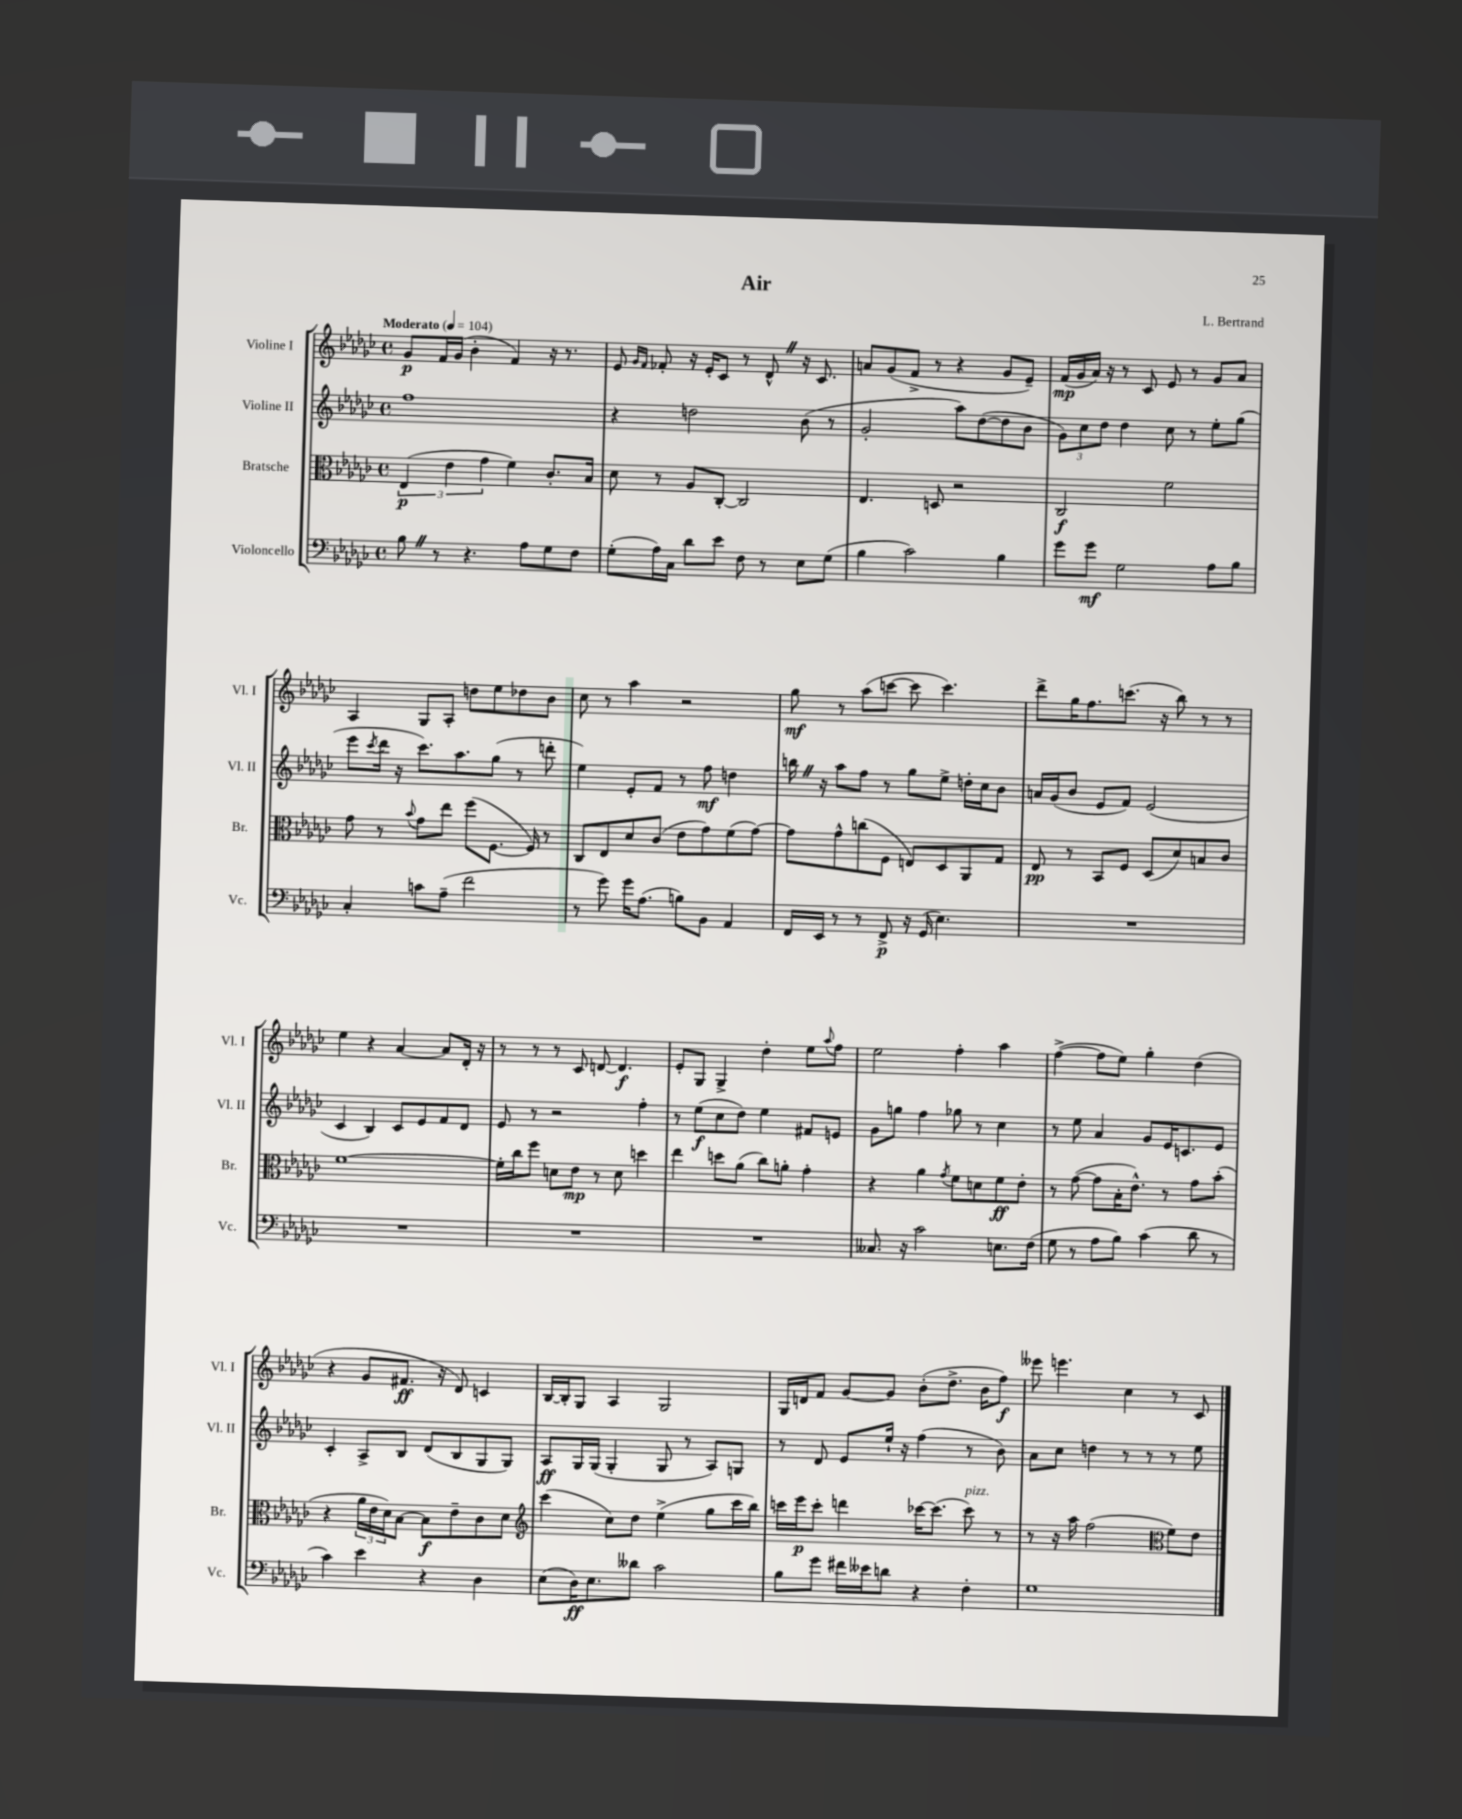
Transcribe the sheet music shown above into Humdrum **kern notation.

**kern	**dynam	**kern	**dynam	**kern	**dynam	**kern	**dynam
*part4	*part4	*part3	*part3	*part2	*part2	*part1	*part1
*staff4	*staff4	*staff3	*staff3	*staff2	*staff2	*staff1	*staff1
*I"Violoncello	*	*I"Bratsche	*	*I"Violine II	*	*I"Violine I	*
*I'Vc.	*	*I'Br.	*	*I'Vl. II	*	*I'Vl. I	*
*clefF4	*	*clefC3	*	*clefG2	*	*clefG2	*
*k[b-e-a-d-g-c-]	*	*k[b-e-a-d-g-c-]	*	*k[b-e-a-d-g-c-]	*	*k[b-e-a-d-g-c-]	*
*M4/4	*	*M4/4	*	*M4/4	*	*M4/4	*
*met(c)	*	*met(c)	*	*met(c)	*	*met(c)	*
*MM104	*	*MM104	*	*MM104	*	*MM104	*
=1	=1	=1	=1	=1	=1	=1	=1
!	!	!	!	!	!	!LO:TX:a:B:t=Moderato	!
8B-Z\	.	(6E-/	p	1ff	.	8g-/L	p
8r	.	.	.	.	.	16f/L	.
.	.	6e-\	.	.	.	.	.
.	.	.	.	.	.	(16g-/JJ	.
4.r	.	.	.	.	.	4b-'\	.
.	.	6g-\	.	.	.	.	.
.	.	4f\)	.	.	.	4f/)	.
8A-\L	.	.	.	.	.	.	.
8G-\	.	8.c-'/L	.	.	.	16r	.
.	.	.	.	.	.	8.r	.
8F\J	.	.	.	.	.	.	.
.	.	16B-/Jk	.	.	.	.	.
=2	=2	=2	=2	=2	=2	=2	=2
(8G-'\L	.	8d-\	.	4r	.	8e-/	.
.	.	.	.	.	.	16qqg-/LL	.
.	.	.	.	.	.	16qqf/JJ	.
16A-\L)	.	8r	.	.	.	8f-X'/	.
16C-\JJ	.	.	.	.	.	.	.
8d-\L	.	8A-/L	.	2ddn\	.	16r	.
.	.	.	.	.	.	16e-'/KL	.
8e-\J	.	[8C-'/J	.	.	.	8c-/J	.
8F\	.	2C-/]	.	.	.	8r	.
8r	.	.	.	.	.	8d-^^Z/	.
8E-\L	.	.	.	(8b-\	.	16r	.
.	.	.	.	.	.	8.c-/	.
(8G-\J	.	.	.	8r	.	.	.
=3	=3	=3	=3	=3	=3	=3	=3
4B-\	.	4.E-/	.	2g-'/	.	8an/L	.
.	.	.	.	.	.	(8g-/	.
2c-\)	.	.	.	.	.	8f^/J	.
.	.	8Dn/	.	.	.	8r	.
.	.	2r	.	8aa-\L)	.	4r	.
.	.	.	.	([8dd-\	.	.	.
4B-\	.	.	.	8dd-\]	.	8g-/L	.
.	.	.	.	8b-\J	.	8e-~/J)	.
=4	=4	=4	=4	=4	=4	=4	=4
8g-\L	.	2C-/	f	12g-\L)	.	(16f/LL	mp
.	.	.	.	.	.	16g-/	.
.	.	.	.	12cc-\	.	.	.
8g-\J	mf	.	.	.	.	16a-/JJ)	.
.	.	.	.	12dd-\J	.	.	.
.	.	.	.	.	.	16r	.
2G-\	.	.	.	4dd-\	.	8r	.
.	.	.	.	.	.	8c-/	.
.	.	2f\	.	8cc-\	.	8e-/	.
.	.	.	.	8r	.	8r	.
8A-\L	.	.	.	8ee-'\L	.	8g-/L	.
8B-\J	.	.	.	(8gg-\J	.	8a-/J	.
!!LO:LB:g=z
=5	=5	=5	=5	=5	=5	=5	=5
4C-'/	.	8g-\	.	8eee-\L	.	4A-/	.
.	.	.	.	8qccc-/	.	.	.
.	.	8r	.	16ddd-\Jk	.	.	.
.	.	.	.	16r	.	.	.
.	.	8qqb-/	.	.	.	.	.
8cn\L	.	8g-\L	.	8.ccc-\L)	.	8G-/L	.
(8A-~\J	.	8ee-\J	.	.	.	8A-'/J	.
.	.	.	.	8.aa-\	.	.	.
2f\	.	(8ff\L	.	.	.	8ddn\L	.
.	.	[8.F\J	.	(8gg-\J	.	8ee-\	.
.	.	.	.	8r	.	8dd-X\	.
.	.	16F/])	.	.	.	.	.
.	.	8r	.	8dddn'\	.	8b-\J	.
=6	=6	=6	=6	=6	=6	=6	=6
8r	.	8C-/L	.	4ee-\)	.	8cc-\	.
8g-\)	.	8E-/	.	.	.	8r	.
16g-\KL	.	8d-/	.	8e-'/L	.	4aa-\	.
(8.A-\J	.	.	.	.	.	.	.
.	.	(8c-/J	.	8f/J	.	.	.
8Bn\L)	.	8e-\L	.	8r	.	2r	.
8BB-\J	.	8g-\)	.	8ff\	mf	.	.
4AA-/	.	(8f\	.	4ddn\	.	.	.
.	.	[8g-\J)	.	.	.	.	.
=7	=7	=7	=7	=7	=7	=7	=7
16FF/LL	.	8g-\L]	.	16bbnZ\	.	8gg-\	mf
16EE-/JJ	.	.	.	16r	.	.	.
8r	.	8g-^^\	.	8aa-\L	.	8r	.
8r	.	(8ccn\	.	8ff\J	.	(8aa-\L	.
8FF^/	p	8F\J	.	8r	.	[8cccn\J	.
16r	.	8En/L)	.	8gg-\L	.	8ccc\]	.
(16GG-/	.	.	.	.	.	.	.
4.E-\)	.	8D-/	.	8ee-^\J	.	4.ccc\)	.
.	.	8AA-/	.	16ddn'\LL	.	.	.
.	.	.	.	16cc-\J	.	.	.
.	.	8G-/J	.	8b-\J	.	.	.
=8	=8	=8	=8	=8	=8	=8	=8
1r	.	8E-/	pp	16an/LL	.	8ddd-^\L	.
.	.	.	.	(16g-/J	.	.	.
.	.	8r	.	8b-/J	.	16gg-\K	.
.	.	.	.	.	.	8.ff\	.
.	.	8BB-/L	.	8e-/L	.	.	.
.	.	8F/J	.	8f/J)	.	(8.cccn\J	.
.	.	(8D-/L	.	(2e-/	.	.	.
.	.	.	.	.	.	16r	.
.	.	8d-/)	.	.	.	8bb-\)	.
.	.	8Bn/	.	.	.	8r	.
.	.	8c-/J	.	.	.	8r	.
!!LO:LB:g=z
=9	=9	=9	=9	=9	=9	=9	=9
1r	.	[1f	.	4c-/	.	4ee-\	.
.	.	.	.	4B-/)	.	4r	.
.	.	.	.	8c-/L	.	[4a-/	.
.	.	.	.	8e-/	.	.	.
.	.	.	.	8f/	.	8a-/L]	.
.	.	.	.	8d-/J	.	16d-'/Jk	.
.	.	.	.	.	.	16r	.
=10	=10	=10	=10	=10	=10	=10	=10
1r	.	16f'\LL]	.	8e-/	.	8r	.
.	.	16cc-\J	.	.	.	.	.
.	.	8ff\J	.	8r	.	8r	.
.	.	8dn\L	.	2r	.	8r	.
.	.	8e-\J	mp	.	.	8c-/	.
.	.	8r	.	.	.	[8dn/	.
.	.	8d\	.	.	.	4.d/]	f
.	.	4ddn\	.	4ff'\	.	.	.
=11	=11	=11	=11	=11	=11	=11	=11
1r	.	4ee-\	.	8r	.	8e-'/L	.
.	.	.	.	(8ee-\L	f	8G-/J	.
.	.	8ddn\L	.	8cc-\	.	4G-^/	.
.	.	(8a-\J	.	8dd-\J)	.	.	.
.	.	8cc-\L)	.	4ee-\	.	4dd-'\	.
.	.	8an'\J	.	.	.	.	.
.	.	4g-'\	.	8f#X/L	.	8ee-\L	.
.	.	.	.	.	.	8qqaa-/	.
.	.	.	.	8en/J	.	8ff\J	.
=12	=12	=12	=12	=12	=12	=12	=12
8.C--X/	.	4r	.	8g-\L	.	2ee-\	.
.	.	.	.	8ggn\J	.	.	.
16r	.	.	.	.	.	.	.
2c-\	.	4a-\	.	4ff\	.	.	.
.	.	8qg-/	.	.	.	.	.
.	.	8f\L	.	8gg-X\	.	4ff'\	.
.	.	8dn\	.	8r	.	.	.
8.En\L	.	8f\	ff	4cc-\	.	4aa-\	.
.	.	8e-'\J	.	.	.	.	.
(16F\Jk	.	.	.	.	.	.	.
=13	=13	=13	=13	=13	=13	=13	=13
8G-\	.	8r	.	8r	.	([4ff^\	.
8r	.	([8g-\	.	8ee-\	.	.	.
8A-\L	.	8g-\L]	.	4a-/	.	8ff\L]	.
8B-\J)	.	16B-'\K	.	.	.	8ee-\J)	.
.	.	8.e-^^\J)	.	.	.	.	.
(4c-\	.	.	.	8g-/L	.	4gg-'\	.
.	.	8r	.	16e-/K	.	.	.
.	.	.	.	8.cn/	.	.	.
8d-\	.	8g-\L	.	.	.	(4dd-\	.
8r	.	(8b-'\J	.	8e-/J	.	.	.
!!LO:LB:g=z
=14	=14	=14	=14	=14	=14	=14	=14
4c-\)	.	4r	.	4c-'/	.	4r	.
4e-\	.	24a-\LL	.	8A-^/L	.	8g-/L	.
.	.	24e-\	.	.	.	.	.
.	.	24d-\J)	.	.	.	.	.
.	.	[8B-\J	.	8B-/J	.	8.f#X/J	ff
4r	.	8B-\L]	f	(8d-/L	.	.	.
.	.	.	.	.	.	16r	.
.	.	8e-~\	.	8B-/	.	8d-/)	.
4D-\	.	8c-\	.	8G-/	.	4cn/	.
.	.	8d-\J	.	8G-/J)	.	.	.
=15	=15	=15	=15	=15	=15	=15	=15
*	*	*clefG2	*	*	*	*	*
(8E-\L	.	(4ccc-\	.	8A-/L	ff	[16B-/LL	.
.	.	.	.	.	.	16B-'/J]	.
16D-\K)	ff	.	.	16G-/L	.	8G-/J	.
8.E-\	.	.	.	(16G-/JJ	.	.	.
.	.	8cc-\L)	.	4G-'/	.	4A-/	.
8d--X\J	.	8dd-\J	.	.	.	.	.
2c-\	.	(4ee-^\	.	8G-/	.	2G-/	.
.	.	.	.	8r	.	.	.
.	.	8gg-\L	.	8A-/L)	.	.	.
.	.	16ccc-\L	.	8Gn/J	.	.	.
.	.	16bb-\JJ)	.	.	.	.	.
=16	=16	=16	=16	=16	=16	=16	=16
8B-\L	.	16cccn\LL	.	8r	.	16G-/LL	.
.	.	16eee-\J	p	.	.	16dn/J	.
8g-\J	.	8ccc'\J	.	8d-/	.	8f/J	.
16f#X\LL	.	4dddn\	.	8e-/L	.	[8g-/L	.
16e--X\J	.	.	.	.	.	.	.
8dn\J	.	.	.	16ee-`/Jk	.	8g-/J]	.
.	.	.	.	16r	.	.	.
4r	.	[16ccc-X\KL	.	(4ff\	.	(8b-'\L	.
.	.	(8.ccc-\J]	.	.	.	.	.
.	.	.	.	.	.	8.dd-^\J	.
!	!	!LO:TX:a:i:t=pizz.	!	!	!	!	!
4F'\	.	8ccc-\)	.	8r	.	.	.
.	.	.	.	.	.	16b-\KL	.
.	.	8r	.	8b-\)	.	8ff\J)	f
=17	=17	=17	=17	=17	=17	=17	=17
1G-	.	8r	.	8a-\L	.	8eee--X\	.
.	.	16r	.	8cc-\J	.	4.eeen\	.
.	.	16aa-\	.	.	.	.	.
.	.	(2ff\	.	4ddn\	.	.	.
.	.	.	.	8r	.	4cc-\	.
.	.	.	.	8r	.	.	.
*	*	*clefC3	*	*	*	*	*
.	.	8f\L)	.	8r	.	8r	.
.	.	8e-\J	.	8ee-\	.	8c-/	.
==	==	==	==	==	==	==	==
*-	*-	*-	*-	*-	*-	*-	*-
